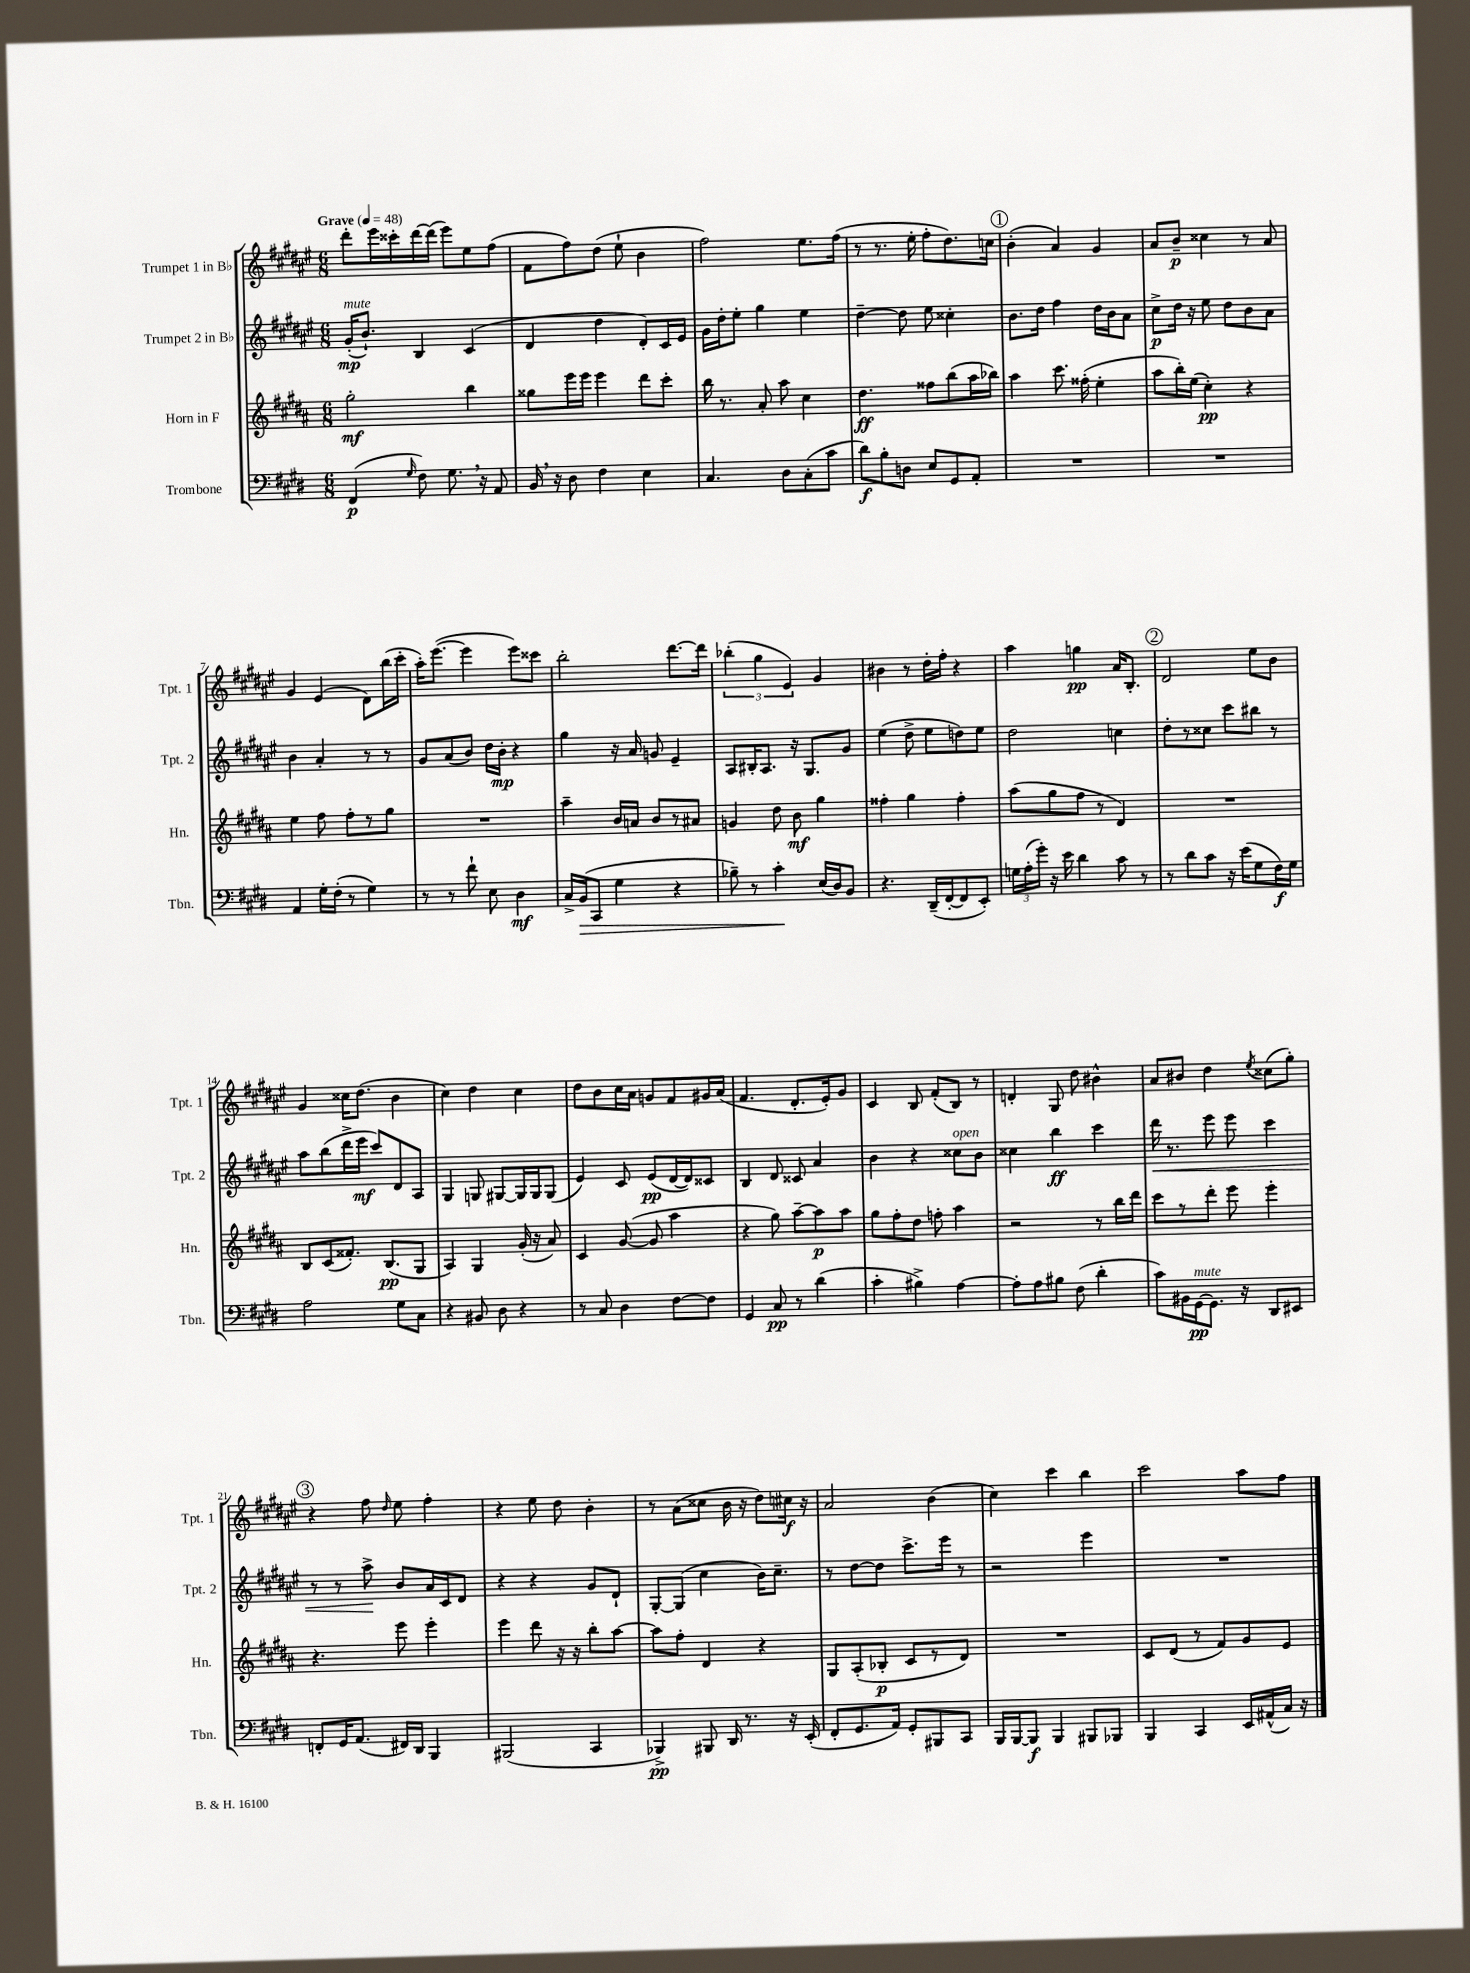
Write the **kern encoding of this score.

**kern	**dynam	**kern	**dynam	**kern	**dynam	**kern	**dynam
*part4	*part4	*part3	*part3	*part2	*part2	*part1	*part1
*staff4	*staff4	*staff3	*staff3	*staff2	*staff2	*staff1	*staff1
*I"Trombone	*	*I"Horn in F	*	*I"Trumpet 2 in B♭	*	*I"Trumpet 1 in B♭	*
*I'Tbn.	*	*I'Hn.	*	*I'Tpt. 2	*	*I'Tpt. 1	*
*clefF4	*	*clefG2	*	*clefG2	*	*clefG2	*
*k[f#c#g#d#]	*	*k[f#c#g#d#a#]	*	*k[f#c#g#d#a#e#]	*	*k[f#c#g#d#a#e#]	*
*M6/8	*	*M6/8	*	*M6/8	*	*M6/8	*
*MM48	*	*MM48	*	*MM48	*	*MM48	*
=1	=1	=1	=1	=1	=1	=1	=1
!	!	!	!	!	!	!LO:TX:a:B:t=Grave	!
!	!	!	!	!LO:TX:a:i:t=mute	!	!	!
(4FF#/	p	2gg#'\	mf	(16g#'/KL	mp	8ddd#'\L	.
.	.	.	.	8.b`/J)	.	.	.
.	.	.	.	.	.	16eee#\L	.
.	.	.	.	.	.	16ccc##X'\	.
16qqG#/	.	.	.	.	.	.	.
8F#\)	.	.	.	4B/	.	[16ddd#\	.
.	.	.	.	.	.	(16ddd#\JJ]	.
8.G#,\	.	.	.	.	.	8eee#\L)	.
.	.	4bb\	.	(4c#/	.	8ee#\	.
16r	.	.	.	.	.	.	.
8AA/	.	.	.	.	.	(8ff#\J	.
=2	=2	=2	=2	=2	=2	=2	=2
16BB,/	.	8gg##X\L	.	4d#/	.	8f#\L	.
16r	.	.	.	.	.	.	.
8D#\	.	16eee\L	.	.	.	8ff#\)	.
.	.	16eee\JJ	.	.	.	.	.
4F#\	.	4eee\	.	4dd#\	.	(8dd#\J	.
.	.	.	.	.	.	8ee#`\	.
4E\	.	8ddd#\L	.	8d#'/L)	.	4b\	.
.	.	8ccc#'\J	.	16c#/L	.	.	.
.	.	.	.	16e#/JJ	.	.	.
=3	=3	=3	=3	=3	=3	=3	=3
4.C#/	.	16bb\	.	16g#\LL	.	2ff#\)	.
.	.	8.r	.	16dd#'\J	.	.	.
.	.	.	.	8ee#'\J	.	.	.
.	.	8a#'/	.	4gg#\	.	.	.
8D#\L	.	8aa#\	.	.	.	.	.
(8C#'\	.	4cc#\	.	4ee#\	.	8.ee#\L	.
8c#\J	.	.	.	.	.	.	.
.	.	.	.	.	.	(16ff#\Jk	.
=4	=4	=4	=4	=4	=4	=4	=4
8d#\L)	f	4.dd#\	ff	[4dd#~\	.	8r	.
8B'\	.	.	.	.	.	8.r	.
8Dn\J	.	.	.	8dd#\]	.	.	.
.	.	.	.	.	.	16ee#'\	.
8E/L	.	8ff##X\L	.	8ee#\	.	8ff#'\L	.
8GG#/	.	(8bb\	.	4cc##X'\	.	8.dd#\)	.
8AA'/J	.	16aa#\L	.	.	.	.	.
.	.	16bb-X\JJ)	.	.	.	16ccn\Jk	.
!!LO:REH:place=s1:t=1
=5	=5	=5	=5	=5	=5	=5	=5
2.r	.	4aa#\	.	8.b\L	.	(4b'\	.
.	.	.	.	16dd#\Jk	.	.	.
.	.	8.ccc#\	.	4ff#\	.	4a#/)	.
.	.	(16ff##X'\	.	.	.	.	.
.	.	4ee'\	.	16dd#\LL	.	4g#/	.
.	.	.	.	16b\J	.	.	.
.	.	.	.	8a#\J	.	.	.
=6	=6	=6	=6	=6	=6	=6	=6
2.r	.	8aa#\L	.	8cc#^\L	p	8a#/L	.
.	.	16bb'\L)	.	16dd#\Jk	.	8b~/J	p
.	.	(16ee\JJ	.	16r	.	.	.
.	.	4cc#'\)	pp	8ee#\	.	4cc##X\	.
.	.	.	.	8dd#\L	.	.	.
.	.	4r	.	8b\	.	8r	.
.	.	.	.	8a#\J	.	8a#/	.
!!LO:LB:g=z
=7	=7	=7	=7	=7	=7	=7	=7
4AA/	.	4ee\	.	4b\	.	4g#/	.
16G#'\LL	.	8ff#\	.	4a#'/	.	(4e#/	.
(16F#'\JJ	.	.	.	.	.	.	.
8r	.	8ff#'\L	.	.	.	.	.
4G#\)	.	8r	.	8r	.	8d#\L)	.
.	.	8gg#\J	.	8r	.	(16bb\L	.
.	.	.	.	.	.	16ccc#'\JJ	.
=8	=8	=8	=8	=8	=8	=8	=8
8r	.	2.r	.	8g#/L	.	16aa#'\KL)	.
.	.	.	.	.	.	([8.eee#\J	.
8r	.	.	.	(8a#/	.	.	.
8f#`\	.	.	.	8b/J)	.	4eee#\]	.
8E\	.	.	.	16dd#\LL	.	.	.
.	.	.	.	16b'\JJ	mp	.	.
4D#\	mf	.	.	4r	.	8eee#\L)	.
.	.	.	.	.	.	8ccc##X\J	.
=9	=9	=9	=9	=9	=9	=9	=9
16C#^/LL	.	4aa#~\	.	4gg#\	.	2bb'\	.
!	!LO:HP:b	!	!	!	!	!	!
(16BB/J	>	.	.	.	.	.	.
8CC#/J	.	.	.	.	.	.	.
4G#\	.	16b/LL	.	16r	.	.	.
.	.	16an/JJ	.	16a#/	.	.	.
.	.	8b/L	.	8gn/	.	.	.
4r	.	8r	.	4e#~/	.	[8.ddd#\L	.
.	.	8a#X/J	.	.	.	.	.
.	.	.	.	.	.	16ddd#\Jk]	.
=10	=10	=10	=10	=10	=10	=10	=10
8B-X~\)	.	4gn/	.	8A#/L	.	(6bb-X'\	.
8r	.	.	.	16B#X'/K	.	.	.
.	.	.	.	.	.	6gg#\	.
.	.	.	.	8.A#/J	.	.	.
4c#'\	.	8dd#\	.	.	.	.	.
.	.	.	.	.	.	6e#/)	.
.	.	8b\	mf	16r	.	.	.
.	.	.	.	8.G#/L	.	.	.
(16E/LL	]	4gg#\	.	.	.	4g#/	.
16D#/J)	.	.	.	.	.	.	.
8BB/J	.	.	.	8g#/J	.	.	.
=11	=11	=11	=11	=11	=11	=11	=11
4.r	.	4ff##X'\	.	(4ee#\	.	4b#X\	.
.	.	4gg#\	.	8dd#^\	.	8r	.
(16DD#~/LL	.	.	.	8ee#\L	.	16dd#'\LL	.
[16FF#'/J	.	.	.	.	.	16ff#'\JJ	.
8FF#/]	.	4ff##'\	.	8ddn\)	.	4r	.
8EE'/J)	.	.	.	8ee#\J	.	.	.
=12	=12	=12	=12	=12	=12	=12	=12
24Gn\LL	.	(8aa#\L	.	2dd#\	.	4aa#\	.
(24A'\	.	.	.	.	.	.	.
24g#'\JJ)	.	.	.	.	.	.	.
16r	.	8gg#\	.	.	.	.	.
16e\	.	.	.	.	.	.	.
4d#\	.	8ff#\J	.	.	.	4ggn\	pp
.	.	8r	.	.	.	.	.
8c#\	.	4d#/)	.	4ccn\	.	16a#/KL	.
.	.	.	.	.	.	8.B'/J	.
8r	.	.	.	.	.	.	.
!!LO:REH:place=s1:t=2
=13	=13	=13	=13	=13	=13	=13	=13
8r	.	2.r	.	8dd#'\L	.	2d#/	.
8d#\L	.	.	.	8r	.	.	.
8c#\J	.	.	.	8cc##X\J	.	.	.
16r	.	.	.	8ccc#\L	.	.	.
(16e\KL	.	.	.	.	.	.	.
8G#\	.	.	.	8bb#X\J	.	8ee#\L	.
16F#\L)	f	.	.	8r	.	8b\J	.
16G#\JJ	.	.	.	.	.	.	.
!!LO:LB:g=z
=14	=14	=14	=14	=14	=14	=14	=14
2A\	.	8B/L	.	8aa#\L	.	4g#/	.
.	.	(8c#/	.	(8bb\	.	.	.
.	.	8.f##X'/J)	.	16ddd#^\L	.	16cc##X\KL	.
.	.	.	.	16eee#\JJ	mf	(8.dd#\J	.
.	.	.	.	8ccc#/L)	.	.	.
.	.	(8.B/L	pp	.	.	.	.
8G#\L	.	.	.	8d#/	.	4b\	.
8C#\J	.	8G#/J	.	8A#/J	.	.	.
=15	=15	=15	=15	=15	=15	=15	=15
4r	.	4A#/)	.	4G#/	.	4cc#\)	.
8BB#X/	.	4G#/	.	8Gn/	.	4dd#\	.
8D#\	.	.	.	[8G#X/L	.	.	.
4r	.	(16g#'/	.	16G#/L]	.	4cc#\	.
.	.	16r	.	16G#/J	.	.	.
.	.	8a#/)	.	(8G#/J	.	.	.
=16	=16	=16	=16	=16	=16	=16	=16
8r	.	4c#/	.	4e#/)	.	8dd#\L	.
8C#/	.	.	.	.	.	8b\	.
4D#\	.	([8g#/	.	8c#/	.	16cc#\L	.
.	.	.	.	.	.	16a#\JJ	.
.	.	8g#/]	.	(8e#/L	pp	8gn/L	.
[8F#\L	.	4aa#\	.	[16d#/L	.	8f#/	.
.	.	.	.	16d#/J])	.	.	.
8F#\J]	.	.	.	8c##X/J	.	16g#X/L	.
.	.	.	.	.	.	(16a#/JJ	.
=17	=17	=17	=17	=17	=17	=17	=17
4GG#/	.	4r	.	4B/	.	4.f#/	.
8C#/	pp	8gg#\)	.	8d#/	.	.	.
8r	.	[8aa#~\L	.	8c##X/	.	8.d#'/L	.
(4d#\	.	8aa#\]	p	4a#/	.	.	.
.	.	.	.	.	.	16e#'/k)	.
.	.	8aa#\J	.	.	.	8g#/J	.
=18	=18	=18	=18	=18	=18	=18	=18
4c#'\	.	8gg#\L	.	4b\	.	4c#/	.
.	.	8ff#'\	.	.	.	.	.
4B#X^\)	.	8dd#\J	.	4r	.	8B/	.
.	.	8ffn'\	.	.	.	(8f#'/L	.
!	!	!	!	!LO:TX:a:i:t=open	!	!	!
[4A\	.	4aa#\	.	8cc##X\L	.	8B/J)	.
.	.	.	.	8b\J	.	8r	.
=19	=19	=19	=19	=19	=19	=19	=19
8A'\L]	.	2r	.	4cc##X\	.	4dn'/	.
8A\	.	.	.	.	.	.	.
8B#X\J	.	.	.	4bb\	ff	8G#/	.
(8F#\	.	.	.	.	.	8dd#\	.
4d#'\	.	8r	.	4ccc#\	.	4b#X^^\	.
.	.	16bb\LL	.	.	.	.	.
.	.	16ddd#\JJ	.	.	.	.	.
=20	=20	=20	=20	=20	=20	=20	=20
!	!	!	!	!	!LO:HP:b	!	!
8c#\L)	.	8ccc#\L	.	16ddd#\	<	8a#/L	.
.	.	.	.	8.r	.	.	.
16BB#X\L	.	8r	.	.	.	8b#X/J	.
!LO:TX:a:i:t=mute	!	!	!	!	!	!	!
[16GG#\J	pp	.	.	.	.	.	.
8.GG#\J]	.	8ddd#'\J	.	8eee#\	.	4dd#\	.
.	.	8eee\	.	8eee#\	.	.	.
16r	.	.	.	.	.	.	.
.	.	.	.	.	.	8qee#/	.
8DD#/L	.	4eee'\	.	4ccc#\	.	(8cc##X\L	.
8EE#X/J	.	.	.	.	.	8gg#'\J)	.
!!LO:LB:g=z
!!LO:REH:place=s1:t=3
=21	=21	=21	=21	=21	=21	=21	=21
8FFn'/L	.	4.r	.	8r	.	4r	.
16GG#/K	.	.	.	8r	.	.	.
(8.AA/J	.	.	.	.	.	.	.
.	.	.	.	8aa#^\	.	8ff#\	.
.	.	.	.	.	.	16qqdd#/	.
16FF#X/LL)	.	8eee\	.	8b/L	[	8ee#\	.
16DD#/JJ	.	.	.	.	.	.	.
4BBB/	.	4eee'\	.	16a#/L	.	4ff#'\	.
.	.	.	.	16c#/J	.	.	.
.	.	.	.	8d#/J	.	.	.
=22	=22	=22	=22	=22	=22	=22	=22
(2BBB#X/	.	4eee\	.	4r	.	4r	.
.	.	8ddd#\	.	4r	.	8ee#\	.
.	.	16r	.	.	.	8dd#\	.
.	.	16r	.	.	.	.	.
4CC#/	.	8bb'\L	.	8g#/L	.	4b'\	.
.	.	[8aa#\J	.	8d#`/J	.	.	.
=23	=23	=23	=23	=23	=23	=23	=23
4BBB-X^/)	pp	8aa#\L]	.	[8G#'/L	.	8r	.
.	.	8ff#'\J	.	(8G#/J]	.	(8a#\L	.
8BBB#X/	.	4d#/	.	4cc#\	.	8cc##X\J	.
16DD#/	.	.	.	.	.	16b\	.
8.r	.	.	.	.	.	16r	.
.	.	4r	.	16b\KL)	.	8dd#\L)	.
.	.	.	.	8.cc#~\J	.	.	.
16r	.	.	.	.	.	16cc#X\Jk	f
(16EE'/	.	.	.	.	.	16r	.
=24	=24	=24	=24	=24	=24	=24	=24
8FF#'/L	.	8G#/L	.	8r	.	2a#/	.
8.GG#/	.	(8A#'/	.	[8dd#\L	.	.	.
.	.	8B-X'/J	p	8dd#\J]	.	.	.
16AA/Jk)	.	.	.	.	.	.	.
8GG#'/L	.	8c#/L	.	8.ccc#^\L	.	.	.
8BBB#X/	.	8r	.	.	.	(4b\	.
.	.	.	.	16eee#\Jk	.	.	.
8CC#/J	.	8d#/J)	.	8r	.	.	.
=25	=25	=25	=25	=25	=25	=25	=25
16BBB/LL	.	2.r	.	2r	.	4cc#\)	.
[16BBB/J	.	.	.	.	.	.	.
8BBB/J]	f	.	.	.	.	.	.
4BBB/	.	.	.	.	.	4ccc#\	.
8BBB#X/L	.	.	.	4eee#\	.	4bb\	.
8BBB-X/J	.	.	.	.	.	.	.
=26	=26	=26	=26	=26	=26	=26	=26
4BBB/	.	8c#/L	.	2.r	.	2ccc#\	.
.	.	(8d#/J	.	.	.	.	.
4CC#/	.	8r	.	.	.	.	.
.	.	8f#/L)	.	.	.	.	.
16EE/LL	.	8g#/	.	.	.	8aa#\L	.
(16AA#X^^/	.	.	.	.	.	.	.
16C#/JJ)	.	8e/J	.	.	.	8ff#\J	.
16r	.	.	.	.	.	.	.
==	==	==	==	==	==	==	==
*-	*-	*-	*-	*-	*-	*-	*-
